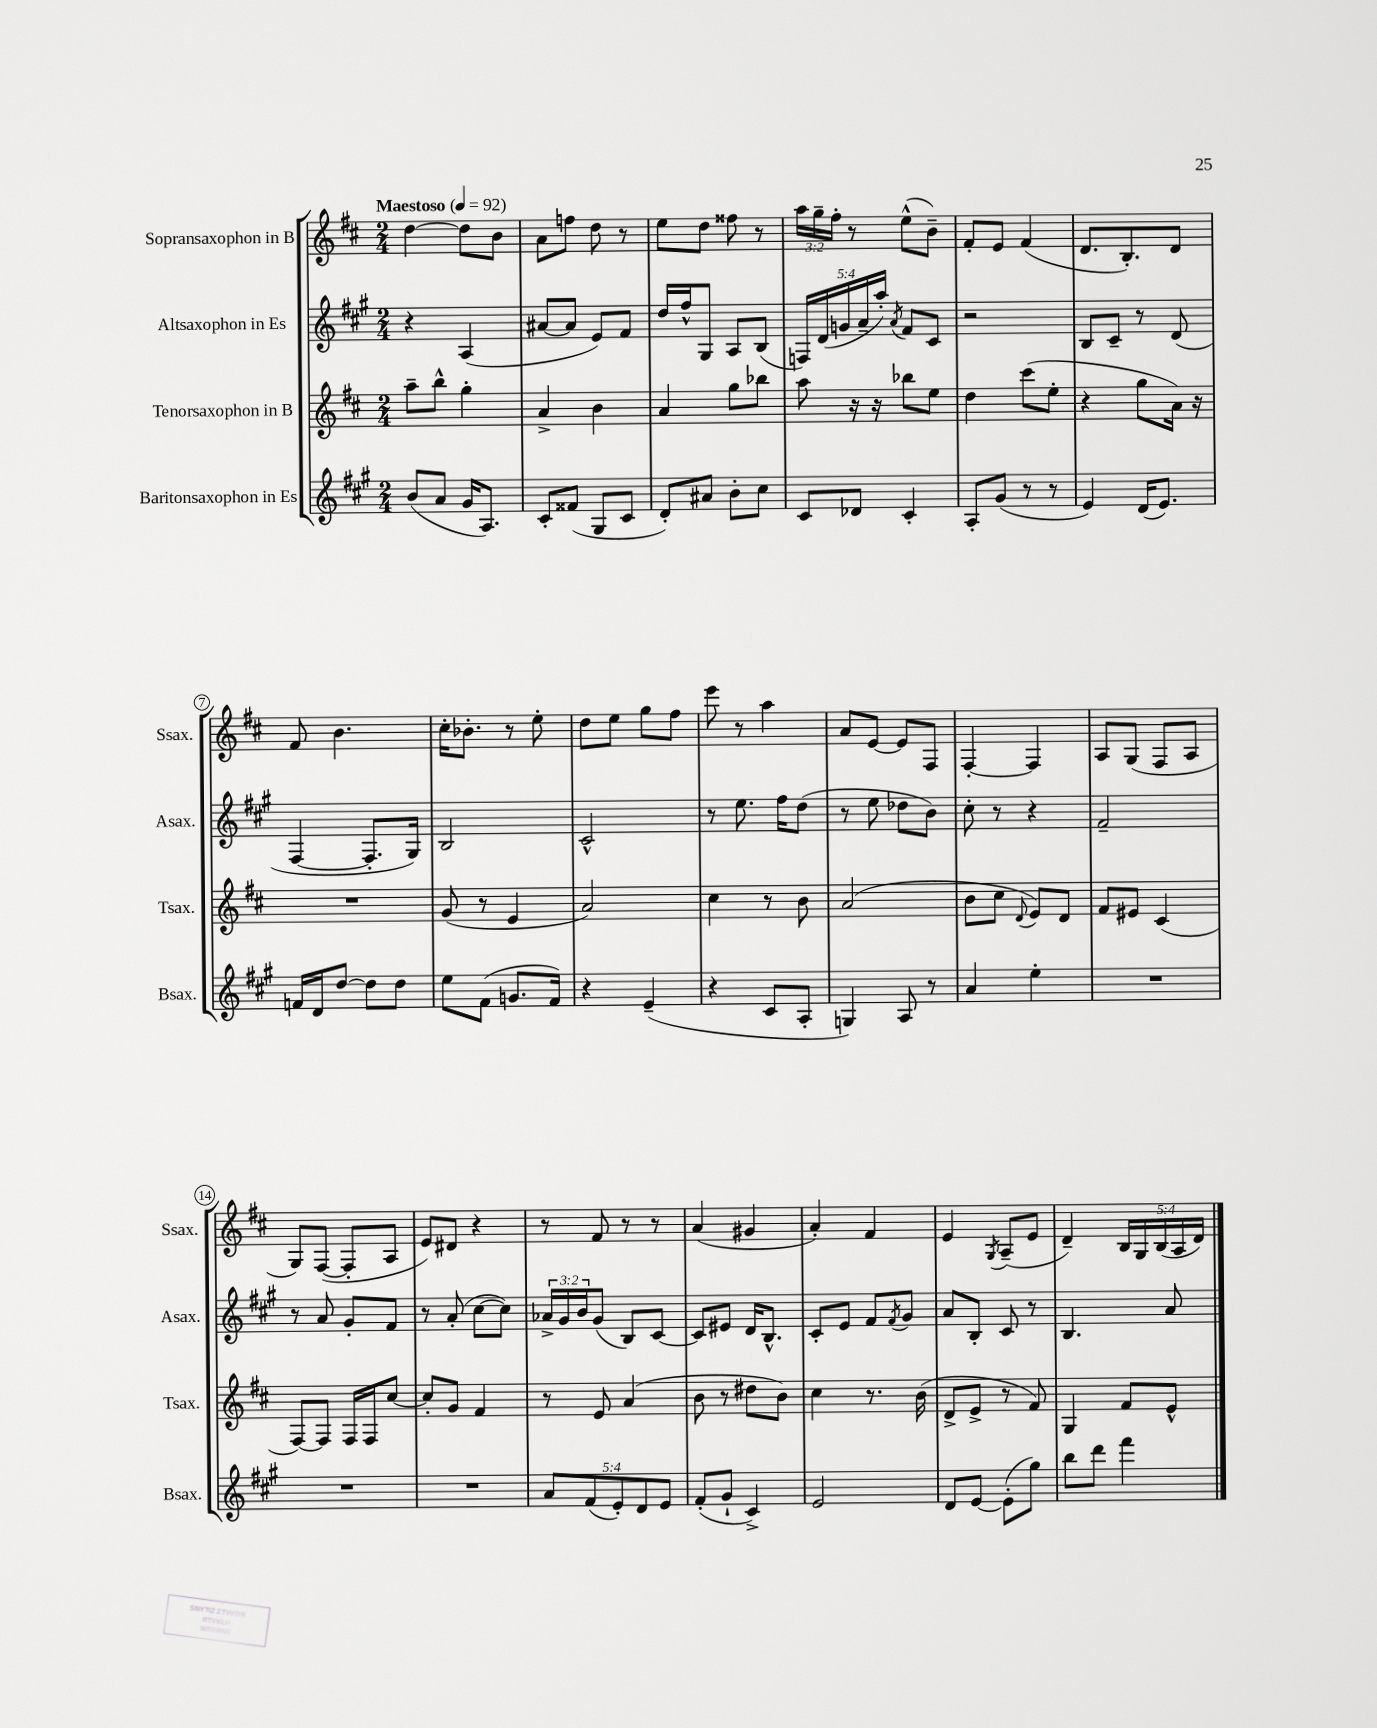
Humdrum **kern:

**kern	**kern	**kern	**kern
*part4	*part3	*part2	*part1
*staff4	*staff3	*staff2	*staff1
*I"Baritonsaxophon in Es	*I"Tenorsaxophon in B	*I"Altsaxophon in Es	*I"Sopransaxophon in B
*I'Bsax.	*I'Tsax.	*I'Asax.	*I'Ssax.
*clefG2	*clefG2	*clefG2	*clefG2
*k[f#c#g#]	*k[f#c#]	*k[f#c#g#]	*k[f#c#]
*M2/4	*M2/4	*M2/4	*M2/4
*MM92	*MM92	*MM92	*MM92
=1	=1	=1	=1
!	!	!	!LO:TX:a:B:t=Maestoso
(8b/L	8aa~\L	4r	[4dd\
8a/J	8bb^^\J	.	.
16g#/KL	4gg'\	(4A/	8dd\L]
8.A/J)	.	.	.
.	.	.	8b\J
=2	=2	=2	=2
8c#'/L	4a^/	[8a#X/L	8a\L
(8f##X/J	.	8a#/J]	8ffn\J
8G#/L	4b\	8e/L)	8dd\
8c#/J	.	8f#/J	8r
=3	=3	=3	=3
8d'/L)	4a/	16dd/LL	8ee\L
.	.	16ff#^^/J	.
8a#X/J	.	8G#/J	8dd\J
8b'\L	8gg\L	8A/L	8ff##X\
8cc#\J	8bb-X\J	(8B/J	8r
=4	=4	=4	=4
8c#/L	8aa\	20Fn/LL)	24aa\LL
.	.	.	24gg~\
.	.	(20d/	.
.	.	.	24ff#'\JJ
.	.	20gn/	.
8d-X/J	16r	.	8r
.	.	20a~/	.
.	16r	.	.
.	.	20aa'/JJ)	.
.	.	8qa/	.
4c#'/	8bb-X\L	8f#/L	(8ee^^\L
.	8ee\J	8c#/J	8b~\J)
=5	=5	=5	=5
8A'/L	4dd\	2r	8f#'/L
(8g#/J	.	.	8e/J
8r	(8ccc#\L	.	(4f#/
8r	8ee'\J	.	.
=6	=6	=6	=6
4e/)	4r	8B/L	8.d/L
.	.	8c#~/J	.
.	.	.	8.B'/)
(16d/KL	8gg\L	8r	.
8.e/J)	.	.	.
.	16a\Jk)	(8d/	8d/J
.	16r	.	.
!!LO:LB:g=z
=7	=7	=7	=7
16fn/LL	2r	[4F#/	8f#/
16d/J	.	.	.
[8dd/J	.	.	4.b\
8dd\L]	.	8.F#'/L]	.
8dd\J	.	.	.
.	.	16G#/Jk)	.
=8	=8	=8	=8
8ee\L	(8g/	2B/	16cc#'\KL
.	.	.	8.b-X'\J
(8f#\J	8r	.	.
8.gn/L	4e/	.	8r
.	.	.	8ee'\
16f#/Jk)	.	.	.
=9	=9	=9	=9
4r	2a/)	2c#^^/	8dd\L
.	.	.	8ee\J
(4e~/	.	.	8gg\L
.	.	.	8ff#\J
=10	=10	=10	=10
4r	4cc#\	8r	8eee\
.	.	8.ee\	8r
8c#/L	8r	.	4aa\
.	.	16ff#\KL	.
8A'/J	8b\	(8dd\J	.
=11	=11	=11	=11
4Gn/)	(2a/	8r	8a/L
.	.	8ee\	[8e/J
8A/	.	8dd-X\L	8e/L]
8r	.	8b\J)	8F#/J
=12	=12	=12	=12
4a/	8b\L	8cc#'\	[4F#'/
.	8cc#\J	8r	.
.	8qqd/	.	.
4ee'\	8e/L)	4r	4F#/]
.	8d/J	.	.
=13	=13	=13	=13
2r	8f#/L	2f#~/	8A/L
.	8e#X/J	.	(8G/J
.	(4c#/	.	8F#/L
.	.	.	8A/J
!!LO:LB:g=z
=14	=14	=14	=14
2r	[8F#/L)	8r	8G/L)
.	8F#/J]	8a/	([8F#/J
.	16F#/LL	8g#'/L	8F#'/L]
.	16F#/J	.	.
.	[8cc#/J	8f#/J	8A/J
=15	=15	=15	=15
2r	8cc#'/L]	8r	8e/L)
.	8g/J	(8a'/	8d#X/J
.	4f#/	[8cc#\L	4r
.	.	8cc#\J])	.
=16	=16	=16	=16
10a/L	8r	24a-X^/LL	8r
.	.	24g#/	.
.	.	24b/J	.
(10f#/	.	.	.
.	8e/	(8g#/J	8f#/
10e'/)	.	.	.
.	(4a/	8B/L)	8r
10d/	.	.	.
.	.	[8c#/J	8r
10e/J	.	.	.
=17	=17	=17	=17
(8f#'/L	8b\	8c#/L]	(4a/
8g#`/J	8r	8e#X/J	.
4c#^/)	8dd#X\L	16d/KL	4g#X/
.	.	8.B^^/J	.
.	8b\J)	.	.
=18	=18	=18	=18
2e/	4cc#\	8c#'/L	4a'/)
.	.	8e/J	.
.	8.r	8f#/L	4f#/
.	.	8qf#/	.
.	.	8g#/J	.
.	(16b\	.	.
=19	=19	=19	=19
8d/L	8d^/L	8a/L	4e/
[8e/J	8e^/J	8B'/J	.
.	.	.	8qG/
(8e'\L]	8r	8c#/	(8A~/L
8gg#\J)	8f#/)	8r	8e/J
=20	=20	=20	=20
8bb\L	4G/	4.B/	4d~/)
8ddd\J	.	.	.
4fff#\	8f#/L	.	20B/LL
.	.	.	20G/
.	.	.	(20B/
.	8e^^/J	8a/	.
.	.	.	20A/
.	.	.	20d/JJ)
==	==	==	==
*-	*-	*-	*-
